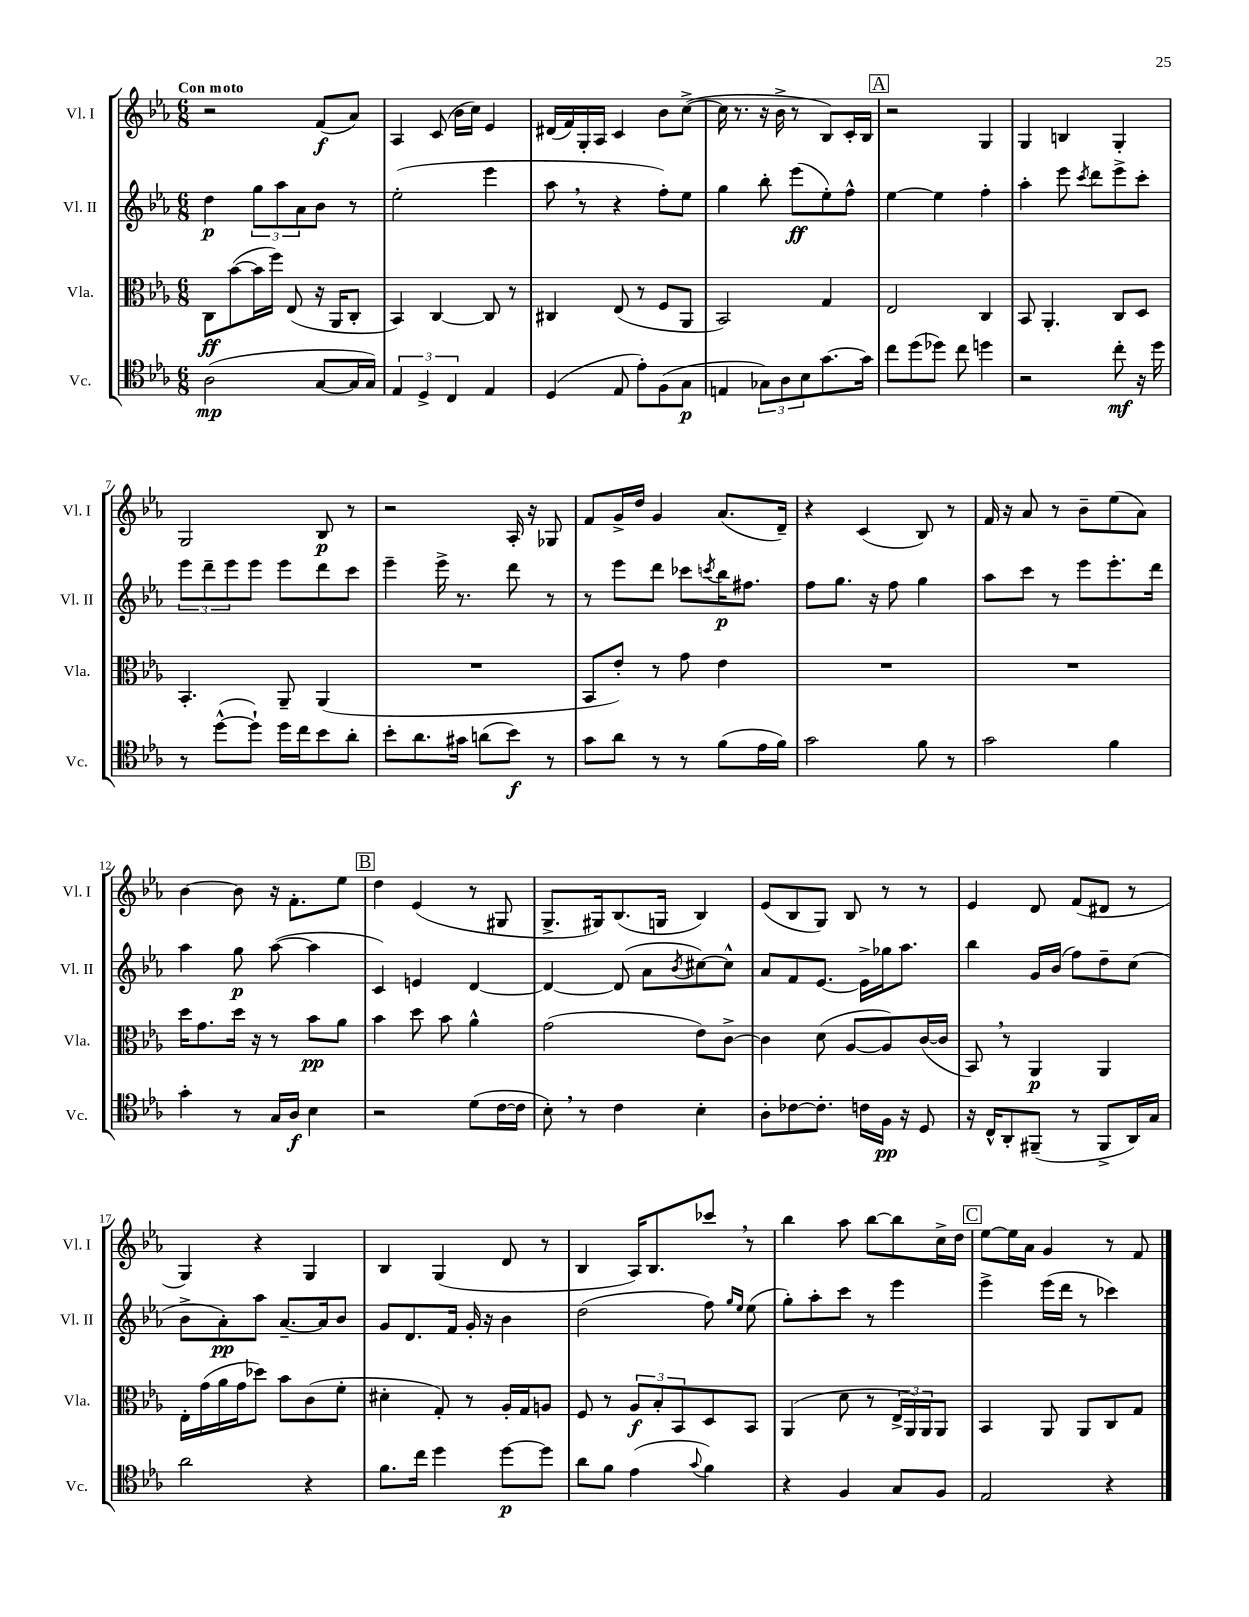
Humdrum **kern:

**kern	**kern	**kern	**kern
*staff4	*staff3	*staff2	*staff1
*clefC4	*clefC3	*clefG2	*clefG2
*k[b-e-a-]	*k[b-e-a-]	*k[b-e-a-]	*k[b-e-a-]
*M6/8	*M6/8	*M6/8	*M6/8
(2A-\	8C\L	4dd\	2r
.	([8b-\	.	.
.	16b-\]L	12gg\L	.
.	16ff\JJ)	.	.
.	.	12aa-\	.
.	(8E-/	.	.
.	.	12a-\	.
[8G/L	16r	8b-\J	(8f/L
.	16AA-/LK	.	.
16G/]L	8C'/J	8r	8a-/J)
16G/JJ)	.	.	.
=	=	=	=
6E-/	4BB-/)	(2ee-'\	4A-/
6D^/	.	.	.
.	[4C/	.	(8c/
6C/	.	.	.
.	.	.	16b-\LL
.	.	.	16cc\JJ)
4E-/	8C/]	4eee-\	4e-/
.	8r	.	.
=	=	=	=
(4D/	4C#/	8aa-\	(16d#/LL
.	.	.	16f/)
.	.	8r	16G'/
.	.	.	16A-/JJ
8E-/	(8E-/	4r	4c/
8e-'\L)	8r	.	.
(8F\	8F/L	8ff'\L)	8b-\L
8G\J	8AA-/J	8ee-\J	([8cc^\J
=	=	=	=
4E/	2BB-/)	4gg\	16cc\]
.	.	.	8.r
12G-\L)	.	8bb-'\	16r
.	.	.	16b-^\
12A-\	.	.	.
.	.	(8eee-\L	8r
12B-\	.	.	.
[8.g\	4G/	8ee-'\)	8B-/L)
.	.	8ff^^\J	16c'/L
16g\]Jk	.	.	16B-/JJ
=	=	=	=
8cc\L	2E-/	[4ee-\	2r
(8dd\	.	.	.
8dd-\J)	.	4ee-\]	.
8cc\	.	.	.
4dd\	4C/	4ff'\	4G/
=	=	=	=
2r	8BB-/	4aa-'\	4G/
.	4.AA-'/	.	.
.	.	8eee-\	4B/
.	.	8qccc/	.
.	.	8ddd\L	.
8cc'\	8C/L	8eee-^\	4G'/
16r	8D/J	8ccc'\J	.
16dd\	.	.	.
=	=	=	=
8r	4.BB-'/	12eee-\L	2G/
.	.	12ddd~\	.
([8dd^^\L	.	.	.
.	.	12eee-\	.
8dd`\]J)	.	8eee-\J	.
16dd\LL	8AA-~/	8eee-\L	.
16cc\J	.	.	.
8b-\	(4AA-/	8ddd\	8B-/
8a-'\J	.	8ccc\J	8r
=	=	=	=
8b-'\L	2.r	4eee-~\	2r
8.a-\	.	.	.
.	.	16eee-^\	.
16g#\Jk	.	8.r	.
(8a\L	.	.	.
8b-\J)	.	8ddd\	16A-'/
.	.	.	16r
8r	.	8r	8G-/
=	=	=	=
8g\L	8BB-/L	8r	8f/L
8a-\J	8e-'/J)	8eee-\L	16g^/L
.	.	.	16dd/JJ
8r	8r	8ddd\J	4g/
8r	8g\	8ccc-\L	.
.	.	8qccc/	.
(8f\L	4e-\	16bb-\K	(8.a-/L
.	.	8.ff#\J	.
16e-\L	.	.	.
16f\JJ)	.	.	16d~/Jk)
=	=	=	=
2g\	2.r	8ff\L	4r
.	.	8.gg\J	.
.	.	.	(4c/
.	.	16r	.
.	.	8ff\	.
8f\	.	4gg\	8B-/)
8r	.	.	8r
=	=	=	=
2g\	2.r	8aa-\L	16f/
.	.	.	16r
.	.	8ccc\J	8a-/
.	.	8r	8r
.	.	8eee-\L	8b-~\L
4f\	.	8.eee-'\	(8ee-\
.	.	.	8a-\J)
.	.	16ddd\Jk	.
=	=	=	=
4g'\	16dd\LK	4aa-\	[4b-\
.	8.g\	.	.
8r	16dd\Jk	8gg\	8b-\]
.	16r	.	.
16G/LL	8r	([8aa-\	16r
16A-/JJ	.	.	8.f'\L
4B-\	8b-\L	4aa-\]	.
.	8a-\J	.	8ee-\J
=	=	=	=
2r	4b-\	4c/)	4dd\
.	8dd\	4e/	(4e-/
.	8b-\	.	.
(8d\L	4a-^^\	[4d/	8r
[16c\L	.	.	8G#/
16c\]JJ	.	.	.
=	=	=	=
8B-'\)	(2g\	4d/_	8.G^/L
8r	.	.	.
.	.	.	16G#/k)
4c\	.	(8d/]	(8.B-/
.	.	8a-\L	.
.	.	.	16G/Jk
.	.	8qb-/	.
4B-'\	8e-\L)	[8cc#\)	4B-/)
.	[8c^\J	8cc#^^\]J	.
=	=	=	=
8A-'\L	4c\]	8a-/L	(8e-/L
[8c-\	.	8f/	8B-/
8.c-'\]J	(8d\	[8.e-/J	8G/J)
.	[8A-/L	.	8B-/
16c\LL	.	16e-^\]LL	.
16F\JJ	8A-/])	16gg-\J	8r
16r	.	8.aa-\J	.
8D/	([16c/L	.	8r
.	16c/]JJ	.	.
=	=	=	=
16r	8BB-/)	4bb-\	4e-/
16C^^/LK	.	.	.
8AA-'/	8r	.	.
(8FF#~/J	4AA-/	16g/LL	8d/
.	.	(16b-/JJ	.
8r	.	8ff\L)	(8f/L
8FF#^/L	4AA-/	8dd~\	8d#/J
16AA-/L)	.	(8cc\J	8r
16G/JJ	.	.	.
=	=	=	=
2a-\	16E-'\LL	8b-^\L	4G/)
.	(16g\	.	.
.	16a-\	8a-'\)	.
.	16g\J	.	.
.	8dd-\J)	8aa-\J	4r
.	8b-\L	[8.a-~/L	.
4r	(8c\	.	4G/
.	.	16a-/]k	.
.	8f'\J	8b-/J	.
=	=	=	=
8.f\L	4d#'\	8g/L	4B-/
.	.	8.d/	.
16cc\Jk	.	.	.
4dd\	8G'/)	.	(4G/
.	.	16f/Jk	.
.	8r	16g'/	.
.	.	16r	.
[8dd\L	16A-'/LL	4b-\	8d/
.	16G/J	.	.
8dd\]J	8A/J	.	8r
=	=	=	=
8a-\L	8F/	(2dd\	4B-/
8f\J	8r	.	.
(4e-\	12A-/L	.	16A-/LK)
.	.	.	8.B-/
.	12B-'/	.	.
.	12BB-/	.	.
8qqg/	.	.	.
4f\)	8D/	8ff\)	8ccc-/J
.	.	16qqgg/LL	.
.	.	16qqee-/JJ	.
.	8BB-/J	(8ee-\	8r
=	=	=	=
4r	(4AA-/	8gg'\L)	4bb-\
.	.	8aa-'\	.
4F/	8d\	8ccc\J	8aa-\
.	8r	8r	[8bb-\L
8G/L	24E-^/LL	4eee-\	8bb-\]
.	24AA-/)	.	.
.	24AA-/J	.	.
8F/J	8AA-/J	.	16cc^\L
.	.	.	16dd\JJ
=	=	=	=
2E-/	4BB-/	4eee-^\	[8ee-\L
.	.	.	16ee-\]L
.	.	.	16a-\JJ
.	8AA-/	(16eee-\LL	4g/
.	.	16ddd\JJ	.
.	8AA-/L	8r	.
4r	8C/	4ccc-\)	8r
.	8G/J	.	8f/
==	==	==	==
*-	*-	*-	*-
